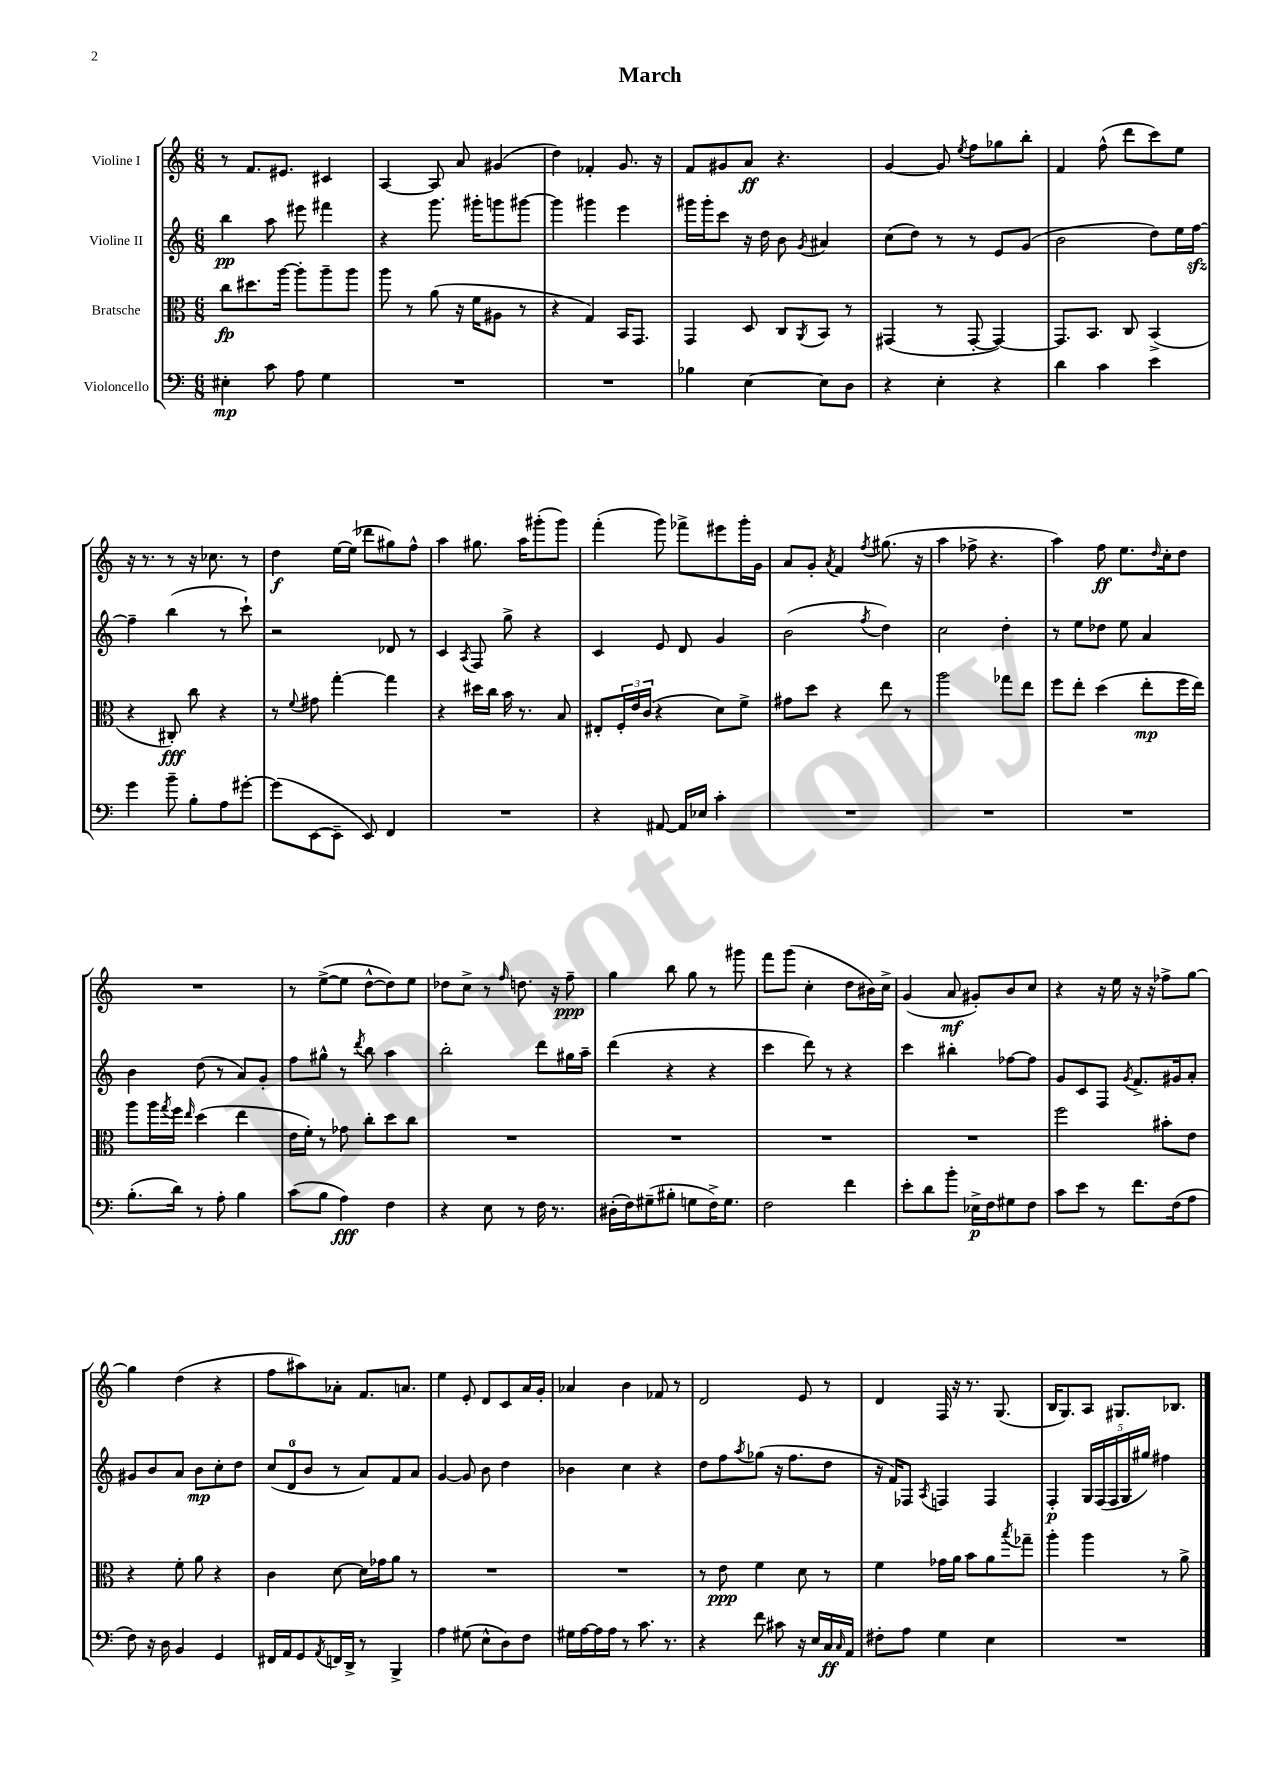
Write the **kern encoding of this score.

**kern	**kern	**kern	**kern
*staff4	*staff3	*staff2	*staff1
*clefF4	*clefC3	*clefG2	*clefG2
*k[]	*k[]	*k[]	*k[]
*M6/8	*M6/8	*M6/8	*M6/8
4E#'	8cc	4bb	8r
.	8.dd#	.	8.f
8c	.	8aa	.
.	[16aa	.	8.e#
8A	8aa']	8eee#	.
4G	8aa~	4fff#	4c#
.	8aa	.	.
=	=	=	=
2.r	8aa	4r	[4A
.	8r	.	.
.	(8a	8.ggg	8A]
.	16r	.	8a
.	16f	16ggg#'	.
.	8A#	8ggg	(4g#
.	8r	[8ggg#	.
=	=	=	=
2.r	4r	4ggg#]	4dd)
.	4G)	4ggg#	4f-'
.	16BB	4eee	8.g
.	8.GG	.	.
.	.	.	16r
=	=	=	=
4B-	4GG	16ggg#	8f
.	.	16ggg#'	.
.	.	8ccc	8g#
[4E	8D	16r	8a
.	.	16dd	.
.	8C	8b	4.r
.	8qAA	8qg	.
8E]	8BB	4a#	.
8D	8r	.	.
=	=	=	=
4r	(4GG#	(8cc	[4g
.	.	8dd)	.
4E'	8r	8r	8g]
.	.	.	8qee
.	[8GG#'	8r	8ff
4r	4GG#_)	8e	8gg-
.	.	(8g	8bb'
=	=	=	=
4d	8.GG#]	2b	4f
.	8.BB	.	.
4c	.	.	(8ff^^
.	8C	.	8ddd
4e	(4BB^	8dd)	8ccc)
.	.	16ee	8ee
.	.	[16ff	.
=	=	=	=
4g	4r	4ff~]	16r
.	.	.	8.r
8b~	8C#')	(4bb	8r
8B'	8cc	.	16r
.	.	.	8.cc-
8A	4r	8r	.
[8g#'	.	8ccc`)	8r
=	=	=	=
(8g#]	8r	2r	4dd
.	8qqf	.	.
[8EE	8g#	.	.
8EE~]	[4gg'	.	[16ee
.	.	.	(16ee]
8EE)	.	.	8ddd-
4FF	4gg]	8d-	8gg#)
.	.	8r	8ff^^
=	=	=	=
2.r	4r	4c	4aa
.	.	8qA	.
.	16dd#	8F	8.gg#
.	16cc	.	.
.	16b	8gg^	.
.	8.r	.	16aa
.	.	4r	(8ggg#'
.	8B	.	8ggg#)
=	=	=	=
4r	8E#'	4c	(4fff'
.	24F'	.	.
.	24e	.	.
.	(24c	.	.
[8AA#	4r	8e	8ggg)
16AA#]	.	8d	8fff-^
16E-	.	.	.
4c'	8d)	4g	8eee#
.	8f^	.	16ggg'
.	.	.	16g
=	=	=	=
2.r	8g#	(2b	8a
.	8dd	.	8g'
.	.	.	8qa
.	4r	.	4f
.	.	8qff	8qff
.	8ee	4dd)	(8.gg#
.	8r	.	.
.	.	.	16r
=	=	=	=
2.r	2aa	2cc	4aa
.	.	.	8ff-^
.	.	.	4.r
.	8gg-	4dd'	.
.	8ee	.	.
=	=	=	=
2.r	8ff	8r	4aa)
.	8ee'	8ee	.
.	(4dd	8dd-	8ff
.	.	8ee	8.ee
.	8ee'	4a	.
.	.	.	16qqdd
.	.	.	16cc'
.	16ff	.	8dd
.	16ee)	.	.
=	=	=	=
(8.B'	8aa	4b	2.r
.	16aa	.	.
.	8qgg	.	.
16d)	16ff	.	.
.	16qqee	.	.
8r	(4dd	(8dd	.
8A'	.	8r	.
4B	4ee	8a)	.
.	.	8g'	.
=	=	=	=
(8c	16e	8ff	8r
.	16f')	.	.
8B	8r	8gg#^^	([8ee^
4A)	8g-	8r	8ee]
.	.	8qddd	.
.	8cc'	8bb	[8dd^^
4F	8dd	4aa	8dd])
.	8cc	.	8ee
=	=	=	=
4r	2.r	2bb'	8dd-
.	.	.	8cc^
8E	.	.	8r
.	.	.	16qqff
8r	.	.	8.dd
16F	.	8ddd	.
8.r	.	.	16r
.	.	16gg#	8ff~
.	.	16aa~	.
=	=	=	=
(16D#'	2.r	(4ddd	4gg
16F)	.	.	.
(8G#~	.	.	.
8B#'	.	4r	8bb
8G	.	.	8gg
16F^)	.	4r	8r
8.G	.	.	.
.	.	.	8ggg#
=	=	=	=
2F	2.r	4ccc	8fff
.	.	.	(8ggg
.	.	8ddd)	4cc'
.	.	8r	.
4f	.	4r	8dd
.	.	.	16b#)
.	.	.	16cc^
=	=	=	=
8e'	2.r	4ccc	(4g
8d	.	.	.
8b'	.	4bb#'	8a
16E-^	.	.	8g#')
16F	.	.	.
8G#	.	[8ff-	8b
8F	.	8ff-]	8cc
=	=	=	=
8c	2ff	8g	4r
8e	.	8c	.
8r	.	8F	16r
.	.	.	16ee
.	.	8qg	.
8.f	.	8.f^	16r
.	.	.	16r
.	8b#'	.	8ff-^
(16F	.	16g#	.
8A	8e	8a'	[8gg
=	=	=	=
8F)	4r	8g#	4gg]
16r	.	8b	.
16D	.	.	.
4BB	8f'	8a	(4dd
.	8a	8b	.
4GG	4r	8cc'	4r
.	.	8dd	.
=	=	=	=
16FF#	4c	(12cc	8ff
16AA	.	.	.
.	.	12d	.
8GG	.	.	8aa#)
.	.	12b	.
8qAA	.	.	.
16FF	[8d	8r	8a-'
16DD^	.	.	.
8r	16d]	8a)	8.f
.	16g-	.	.
4BBB^	8a	8f	.
.	.	.	8.a
.	8r	8a	.
=	=	=	=
4A	2.r	[4g	4ee
(8G#	.	8g]	8e'
8E^^	.	8b	8d
8D)	.	4dd	8c
8F	.	.	16a
.	.	.	16g'
=	=	=	=
16G#	2.r	4b-	4a-
[16A	.	.	.
16A]	.	.	.
16A	.	.	.
8r	.	4cc	4b
8.c	.	.	.
.	.	4r	8f-
8.r	.	.	.
.	.	.	8r
=	=	=	=
4r	8r	8dd	2d
.	8e	8ff	.
.	.	8qaa	.
8f	4f	(8gg-	.
8c#	.	16r	.
.	.	8.ff	.
16r	8d	.	8e
16E	.	.	.
16C	8r	8dd	8r
16qqC	.	.	.
16AA	.	.	.
=	=	=	=
8F#'	4f	16r	4d
.	.	16f)	.
8A	.	8F-	.
.	.	8qA	.
4G	16g-	4F	16F
.	16a	.	16r
.	8b	.	8.r
4E	8a	4F	.
.	.	.	(8.G
.	8qbb	.	.
.	8gg-~	.	.
=	=	=	=
2.r	4aa'	4F'	16B
.	.	.	8.G)
.	4aa	20G	8A
.	.	(20F	.
.	.	20F	.
.	.	.	8.G#
.	.	20G	.
.	.	20gg#)	.
.	8r	4ff#	.
.	.	.	8.B-
.	8a^	.	.
==	==	==	==
*-	*-	*-	*-
